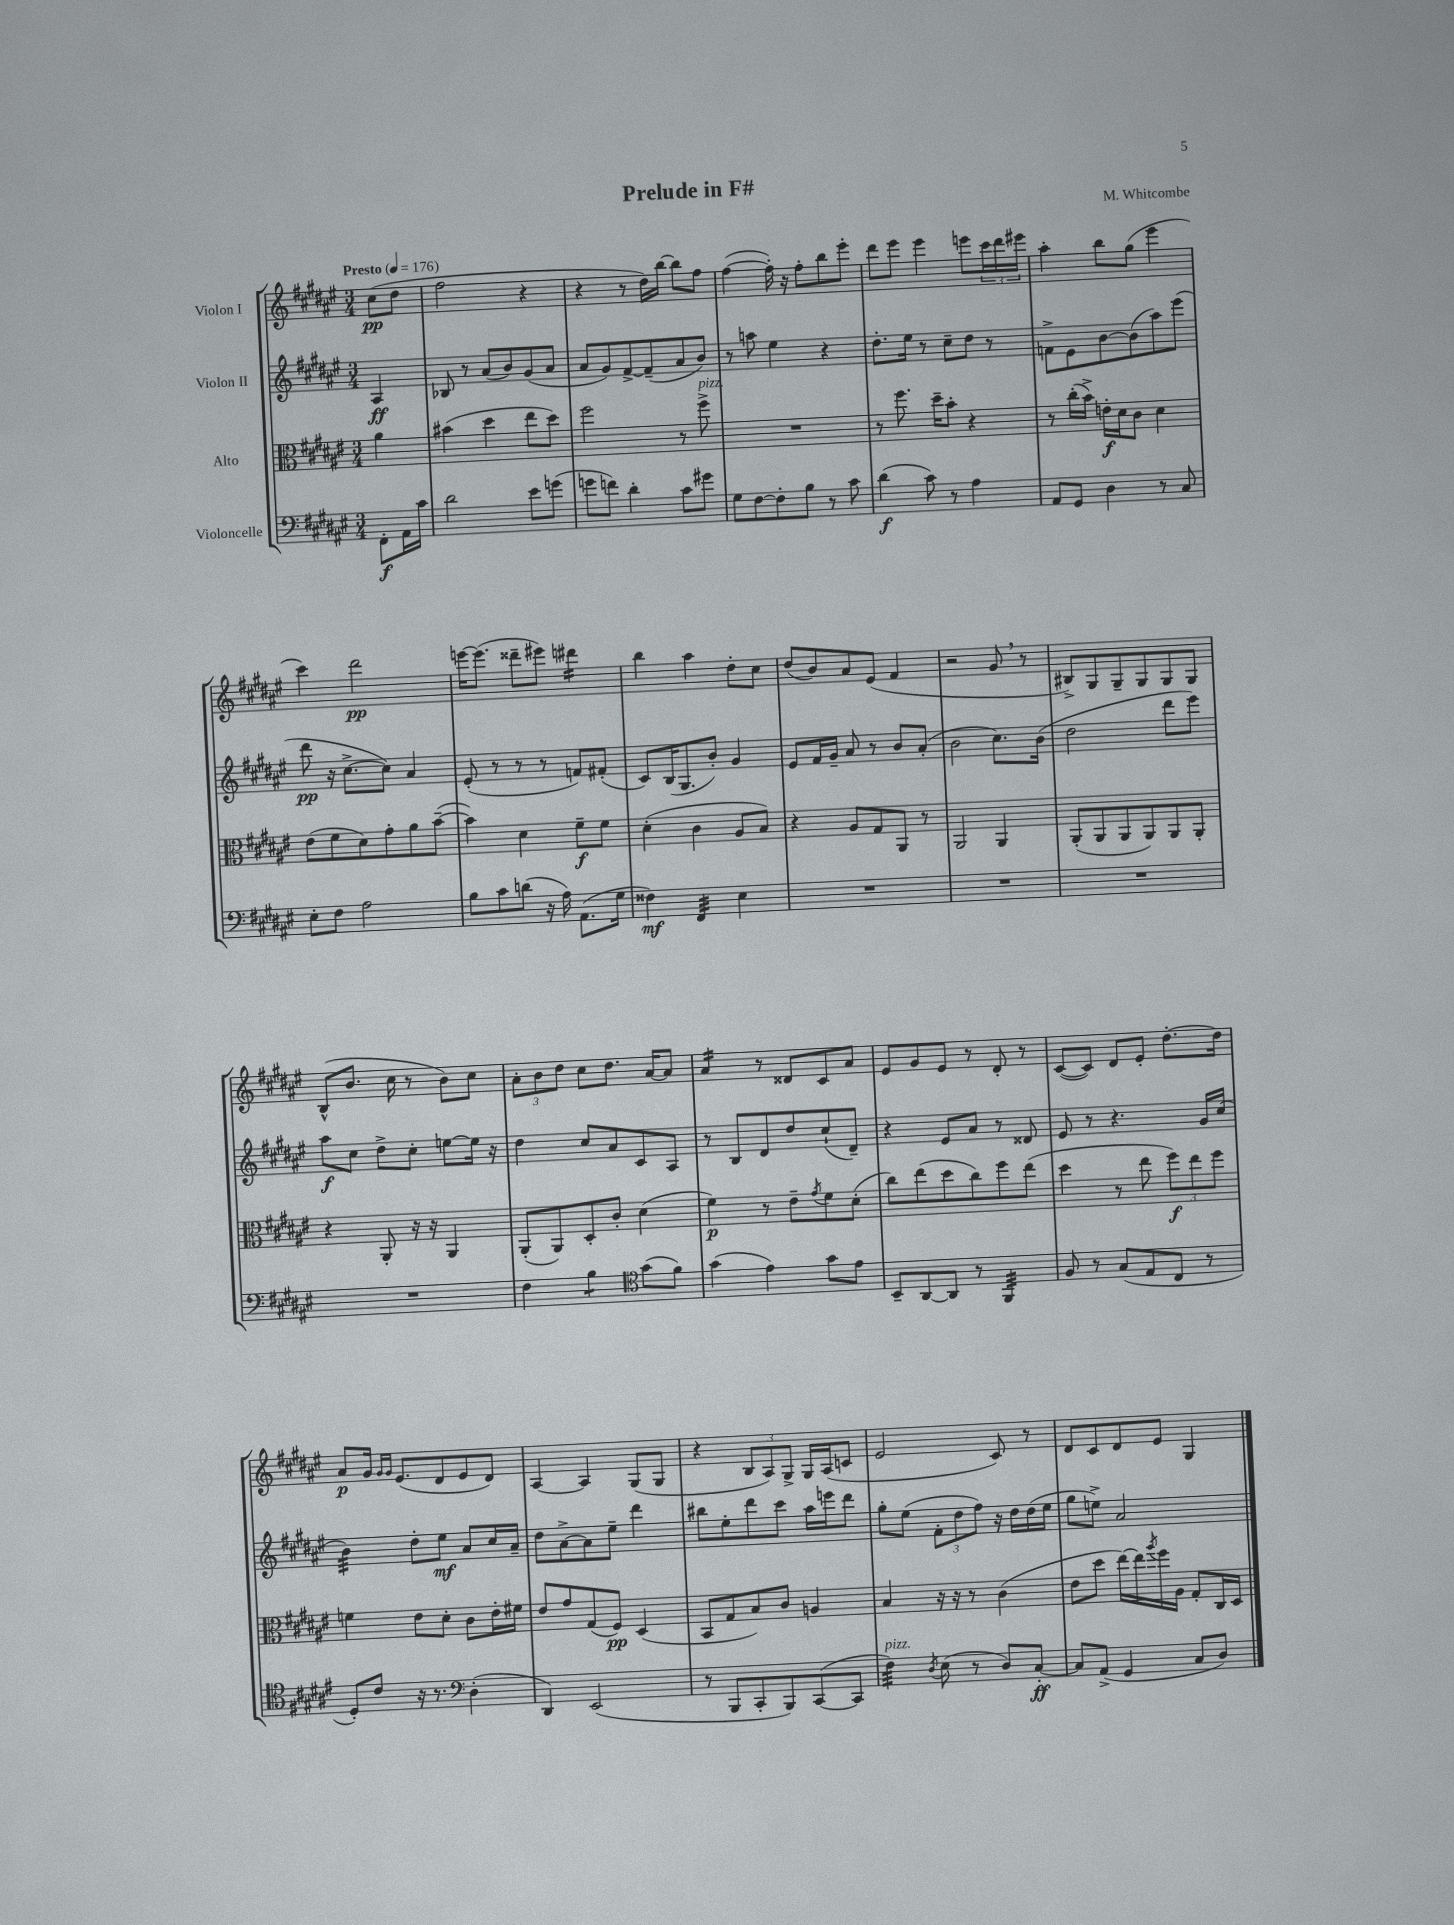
\header { title = "Prelude in F#" composer = "M. Whitcombe" }
<<
\new StaffGroup <<
\new Staff = "s0" \with { instrumentName = "Violon I" } {
    \clef treble \key fis \major \numericTimeSignature \time 3/4 \partial 4 \tempo "Presto" 4 = 176
    cis''8\pp( dis''8 |
    fis''2 r4 |
    r4 r8 dis''16) b''16~ b''8 fis''8 |
    fis''4~( fis''16-.) r16 fis''8-. b''8 eis'''8-. |
    dis'''8 eis'''8 eis'''4 e'''8 \tuplet 3/2 { cis'''16 dis'''16 eis'''16 } |
    ais''4-. b''8 gis''8( eis'''4 |
    cis'''4) dis'''2\pp |
    e'''16~ e'''8.( disis'''8-- eis'''8) dis'''4:16 |
    b''4 ais''4 dis''8-. cis''8 |
    dis''8( b'8) ais'8 eis'8( fis'4 |
    r2 gis'8 \breathe r8 |
    bis8->) gis8 gis8-- gis8 gis8 gis8 |
    b8-^( b'8. cis''16 r8 b'8) cis''8 |
    \tuplet 3/2 { ais'8-. b'8 dis''8 } cis''8 dis''8. ais'16~ ais'8 |
    ais'4:16 r8 disis'8 cis'8 ais'8 |
    eis'8 gis'8 eis'8 r8 dis'8-. r8 |
    cis'8~( cis'8) dis'8 eis'8-. dis''8.~-. dis''16 |
    ais'8\p gis'16 \grace { gis'16 gis'16 } eis'8.( dis'8 eis'8 dis'8) |
    ais4~ ais4 gis8( gis8 |
    r4 \tuplet 3/2 { b8 ais8) gis8-> } gis16 ais16( c'8 |
    eis'2 cis'8) r8 |
    dis'8 cis'8 dis'8 eis'8 gis4 \bar "|." |
}
\new Staff = "s1" \with { instrumentName = "Violon II" } {
    \clef treble \key fis \major \numericTimeSignature \time 3/4 \partial 4
    ais4\ff |
    bes8 r8 ais'8( b'8) gis'8( ais'8 |
    ais'8 gis'8) fis'8~-> fis'8--( ais'8 b'8) |
    r8 a''8 eis''4 r4 |
    dis''8.-. eis''16 r8 cis''8-- dis''8 r8 |
    f'8-> eis'8 b'8~ b'8( ais''8) eis'''8( |
    dis'''8\pp r16 cis''8.~-> cis''8) ais'4 |
    eis'8-.( r8 r8 r8 f'8) fis'8-.( |
    cis'8) b16( gis8. b'8-.) gis'4 |
    eis'8 fis'16 gis'16-- ais'8 r8 b'8 ais'8-.( |
    b'2 cis''8.) b'16( |
    dis''2 dis'''8 eis'''8) |
    ais''8\f cis''8 dis''8-> cis''8-. e''8~ e''16 r16 |
    dis''4 cis''8 ais'8 cis'8 ais8 |
    r8 b8 dis'8 dis''8 cis''8-!( dis'8--) |
    r4 eis'8 ais'8 r8 disis'8 |
    eis'8 r8 r4. gis'16 cis''16( |
    b'4:32) dis''8-. eis''8\mf ais'8 cis''16 ais'16-- |
    dis''8 ais'8~-> ais'8 eis''8-- dis'''4 |
    bis''8 eis''8-. dis'''8 cis'''8 ais''16 e'''16 dis'''8 |
    gis''8-. eis''8( \tuplet 3/2 { fis'8-. dis''8 fis''8) } r16 dis''16 dis''16( eis''16 |
    gis''8 e''8->) ais'2 \bar "|." |
}
\new Staff = "s2" \with { instrumentName = "Alto" } {
    \clef alto \key fis \major \numericTimeSignature \time 3/4 \partial 4
    ais'4 |
    bis'4( dis''4 eis''8 dis''8) |
    fis''2 r8 fis''8->^\markup { \italic "pizz." } |
    R2. |
    r8 fis''8. dis''16-- b'8-. r4 |
    r8 cis''16-.( b'16->) e'16-.\f dis'16 cis'8 dis'4 |
    eis'8( fis'8 dis'8) gis'8-. ais'8 b'8~--( |
    b'4) dis'4 fis'8--\f fis'8 |
    dis'4-.( cis'4 ais8 b8) |
    r4 ais8 gis8 ais,8 r8 |
    ais,2 ais,4 |
    ais,8-.( ais,8 ais,8 ais,8) ais,8 ais,8-. |
    r4 ais,8-. r16 r16 ais,4 |
    ais,8-.( ais,8) dis8-. cis'8-. dis'4( |
    fis'4\p) r8 eis'8-- \acciaccatura { gis'8 } fis'8 dis'8-.( |
    cis''8) eis''8( dis''8 cis''8) fis''8 eis''8( |
    dis''4 r8 eis''8 \tuplet 3/2 { fis''8\f) eis''8 fis''8 } |
    f'4 eis'8 dis'8-. cis'8 eis'16-. fis'16 |
    eis'8 gis'8 gis8( fis8\pp) dis4( |
    b,8 gis8 b8) cis'8 a4 |
    b4 r16 r16 r8 cis'4( |
    eis'8 dis''8 eis''16~) eis''16 \acciaccatura { ais''8 } fis''16 ais16 gis8-. cis16 dis16 \bar "|." |
}
\new Staff = "s3" \with { instrumentName = "Violoncelle" } {
    \clef bass \key fis \major \numericTimeSignature \time 3/4 \partial 4
    fis,8-.\f ais,16 cis'16 |
    dis'2 eis'8 g'8( |
    g'8 f'8) dis'4-. cis'8 gis'8 |
    gis8 fis8~ fis8-. b8 r8 cis'8 |
    dis'4\f( cis'8) r8 ais4 |
    ais,8 gis,8 dis4 r8 cis8 |
    eis8-. fis8 ais2 |
    b8 cis'8 d'8( r16 ais16) ais,8.( gis16 |
    fisis4\mf) fis,4:32 eis4 |
    R2. |
    R2. |
    R2. |
    R2. |
    fis4 b4:8 \clef tenor gis'8( fis'8) |
    gis'4( eis'4) gis'8 eis'8 |
    b,8-- ais,8~ ais,8 r8 fis,4:32 |
    fis8 r8 gis8( eis8 cis8 r8 |
    dis8-.) cis'8 r16 r8. \clef bass dis4-.( |
    dis,4) eis,2( |
    r8 b,,8 cis,8-. b,,8) cis,8~( cis,8 |
    fis4:32^\markup { \italic "pizz." }) \acciaccatura { dis8 } eis8( r8 dis8) cis8~-.\ff |
    cis8 ais,8->( gis,4 cis8 dis8) \bar "|." |
}
>>
>>
\layout { \context { \Score \remove "Bar_number_engraver" } }
